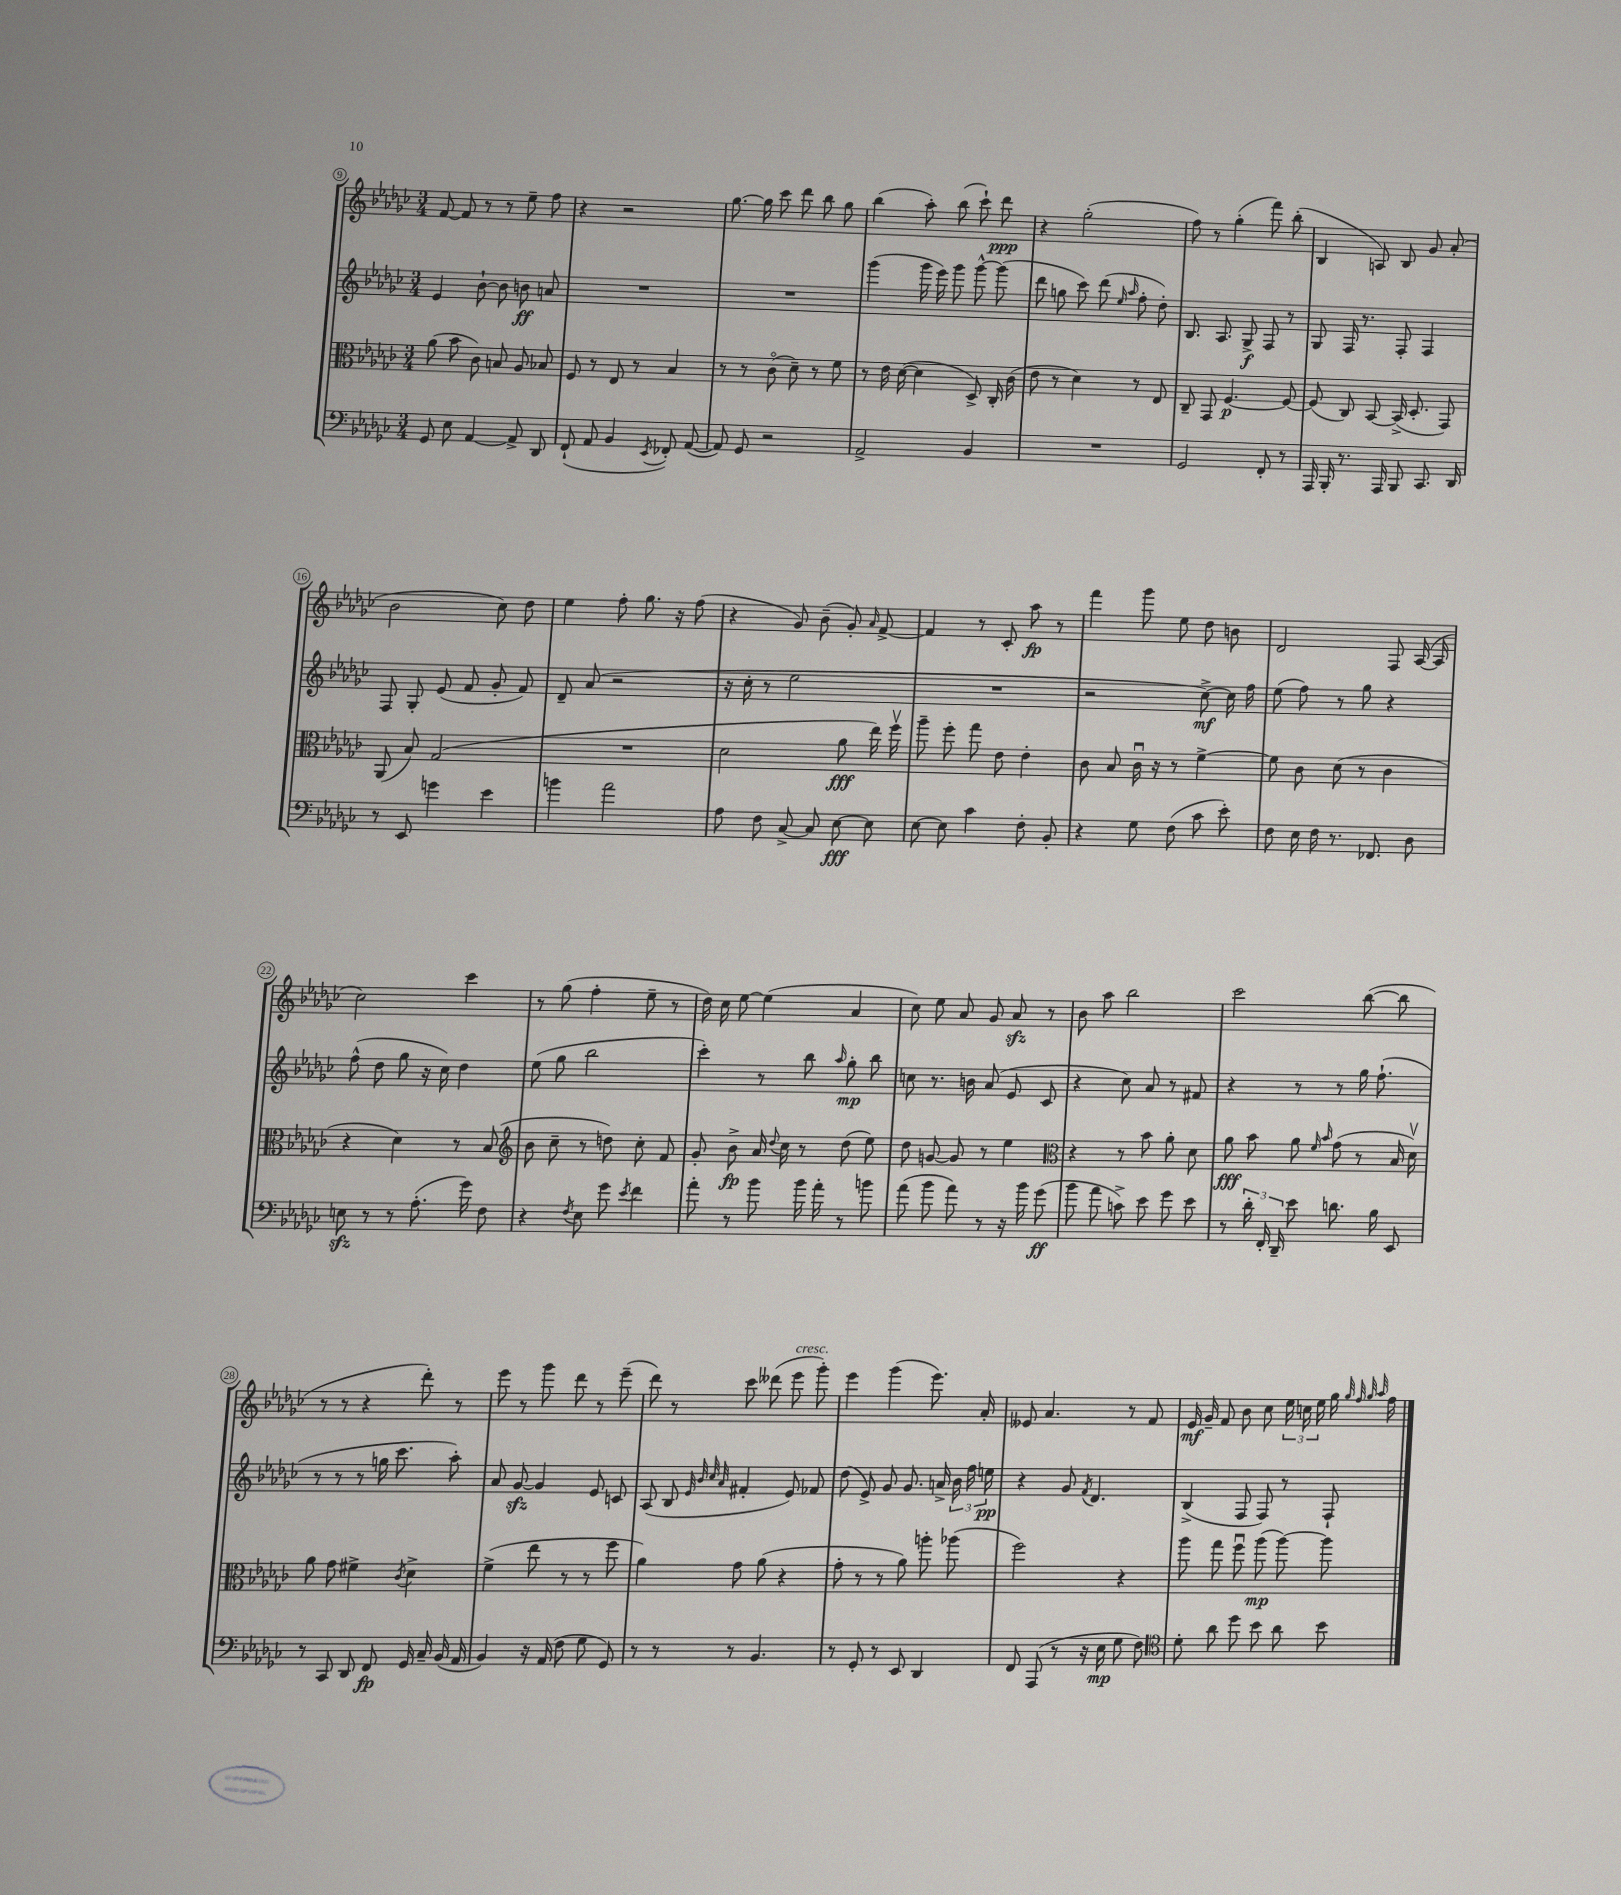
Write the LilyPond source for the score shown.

<<
\new StaffGroup <<
\new Staff = "s0" {
    \clef treble \key ges \major \numericTimeSignature \time 3/4
    \autoBeamOff f'8~ f'8 r8 r8 ees''8-- f''8 |
    r4 r2 |
    ges''8.~ ges''16 ces'''8 des'''8 bes''8 ges''8 |
    bes''4( aes''8-.) bes''8( ces'''8-!) des'''8\ppp |
    r4 ges''2-.( |
    f''8) r8 ges''4-.( f'''8) bes''8-.( |
    bes4 a8) bes8 ges'8 aes'8-.( |
    bes'2 ces''8) des''8 |
    ees''4 f''8-. ges''8. r16 f''8( |
    r4 ges'8) bes'8--( ges'8-.) \grace { aes'16 } f'8~-> |
    f'4 r8 ces'8-. aes''8\fp r8 |
    f'''4 ges'''8 ees''8 des''8 b'8 |
    des'2 f8 aes16~( aes16 |
    ces''2) ces'''4 |
    r8 ges''8( f''4-. ees''8-- r8 |
    des''16) ces''16 ees''8~ ees''4( aes'4 |
    ces''8) ees''8 aes'8 ges'8 aes'8\sfz r8 |
    bes'8 aes''8 bes''2 |
    ces'''2 bes''8~( bes''8 |
    r8 r8 r4 des'''8-.) r8 |
    ees'''8 r8 ges'''8 des'''8 r8 ees'''8--( |
    des'''8) r8 ces'''8 deses'''8( ees'''8^\markup { \italic "cresc." } ges'''8-.) |
    ees'''4 ges'''4( ees'''8.) aes'16-. |
    eeses'8 aes'4. r8 f'8 |
    ees'16\mf ges'16-- f'8 bes'8 ces''8 \tuplet 3/2 { ees''16 c''16 ees''16 } ges''16 \grace { ges''32 f''32 ges''32 aes''32 } f''16 \bar "|." |
}
\new Staff = "s1" {
    \clef treble \key ges \major \numericTimeSignature \time 3/4
    \autoBeamOff ees'4 bes'8~-! bes'8 b'8\ff a'8 |
    R2. |
    R2. |
    ges'''4( ges'''16 ees'''16) ges'''8 ges'''8~-^ ges'''8( |
    des'''8 g''8 ces'''8) des'''8( \grace { ees''16 aes''16 } f''8-. des''8-.) |
    bes8. aes8. ges8->\f f8 r8 |
    ges8 f16 r8. f8-. f4 |
    f8 ges8-. ees'8( f'8 ges'8-. f'8) |
    des'8-- aes'8( r2 |
    r16 ces''16-. r8 ees''2 |
    R2. |
    r2 ces''8~->\mf) ces''16 f''16 |
    ees''8( f''8) r8 ges''8 r4 |
    f''8-^( des''8 ges''8 r16 ces''16) des''4 |
    ees''8( ges''8 bes''2 |
    ces'''4-.) r8 bes''8 \grace { aes''16 } ges''8-.\mp bes''8 |
    c''8 r8. b'16 aes'8( ees'8 ces'8 |
    r4 ces''8) aes'8 r8 fis'8 |
    r4 r8 r8 ges''16 f''8.-!( |
    r8 r8 r8 g''16 ces'''8. aes''8-.) |
    aes'8 ges'8~\sfz ges'4 ees'8 c'8 |
    aes8( bes8 \grace { ees'32 bes'32 ces''32 aes'32 } fis'4-. ees'8) fes'8 |
    des''8( ees'8->) ges'8 ges'8. a'16-> \tuplet 3/2 { bes'16 f''16 e''16\pp } |
    r4 ges'8 \acciaccatura { f'8 } des'4. |
    bes4->( f8 f8) r8 f8-! \bar "|." |
}
\new Staff = "s2" {
    \clef alto \key ges \major \numericTimeSignature \time 3/4
    \autoBeamOff aes'8( bes'8 ces'8) b8 aes8 bes8 |
    f8 r8 ees8 r8 bes4 |
    r8 r8 ces'8\flageolet( des'8--) r8 f'8 |
    r8 ees'16 des'16~( des'4 des8->) ces16-. ces'16( |
    ees'8 r8 des'4) r8 ees8 |
    ces8-- ges,8 f4.~\p f8~ |
    f8( ces8) bes,8~ bes,16->( des8.-. ges,8) |
    aes,8( bes8) ges2( |
    R2. |
    des'2 aes'8\fff ees''16) f''16\upbow |
    aes''8-- f''8-. ges''8 ees'8 ees'4-. |
    ces'8 bes8 ces'16\downbow r16 r8 f'4~-> |
    f'8 ces'8 des'8( r8 ces'4 |
    r4 des'4) r8 bes8( |
    \clef treble bes'8 ces''8-- r8 d''8) ces''8-. f'8 |
    ges'8-. bes'8->\fp aes'16 \appoggiatura { des''8 } ces''16 r8 des''8( ees''8) |
    des''8 g'8~ g'8 r8 ees''4 |
    \clef alto r4 r8 bes'8 aes'8-. des'8 |
    aes'8\fff bes'8 aes'8 \grace { f'16 bes'16 } ges'8( r8 bes16 des'16\upbow) |
    aes'8 ges'8 fis'4-> \acciaccatura { ces'8 } des'4-> |
    f'4->( ees''8 r8 r8 f''8 |
    aes'4) ges'8 aes'8( r4 |
    ges'8-. r8 r8 aes'8) a''8-. aes''8( |
    f''2) r4 |
    aes''8 ges''8 f''8\downbow aes''8\mp( aes''8~) aes''8 \bar "|." |
}
\new Staff = "s3" {
    \clef bass \key ges \major \numericTimeSignature \time 3/4
    \autoBeamOff ges,8 ees8 aes,4~ aes,8-> des,8 |
    f,8-!( aes,8 bes,4 \acciaccatura { ees,8 } fes,8-.) aes,8~( |
    aes,8) ges,8 r2 |
    aes,2-> bes,4 |
    R2. |
    ges,2 f,8-. r8 |
    aes,,16 bes,,16-. r8. aes,,16 bes,,8 ces,8. des,16 |
    r8 ees,8 g'4 ees'4 |
    b'4 aes'2 |
    aes8 f8 ces8~-> ces8 ees8~\fff ees8 |
    ees8~ ees8 ces'4 f8-. bes,8-. |
    r4 ges8 f8( ces'8 ees'8-.) |
    f8 ees16 f16 r8. fes,8. des8 |
    e8\sfz r8 r8 aes8.-.( ges'16) f8 |
    r4 \acciaccatura { f8 } ees8 ges'8 \acciaccatura { ees'8 } f'4 |
    aes'8-. r8 bes'8 bes'16 aes'16-. r8 b'8 |
    aes'8( bes'8 aes'8) r8 r16 bes'16 ges'8\ff( |
    bes'8 aes'8 c'8->) ees'8 ges'8 ees'8 |
    r8 \tuplet 3/2 { des'16-. f,16-. des,16-- } ees'8 d'8. bes16 ees,8 |
    r8 ces,8 des,8 f,8\fp ges,16 ces16-- bes,16( aes,16 |
    bes,4) r16 aes,16( f8 ges8 ges,8) |
    r8 r8 r8 bes,4. |
    r8 ges,8-. r8 ees,8 des,4 |
    f,8 aes,,8( r8 r16 ees16\mp ges8 f8) |
    \clef tenor des'8-. aes'8 des''8 bes'8 aes'8 bes'8 \bar "|." |
}
>>
>>
\layout { \context { \Score currentBarNumber = #9 \override BarNumber.stencil = #(make-stencil-circler 0.1 0.3 ly:text-interface::print) } }
